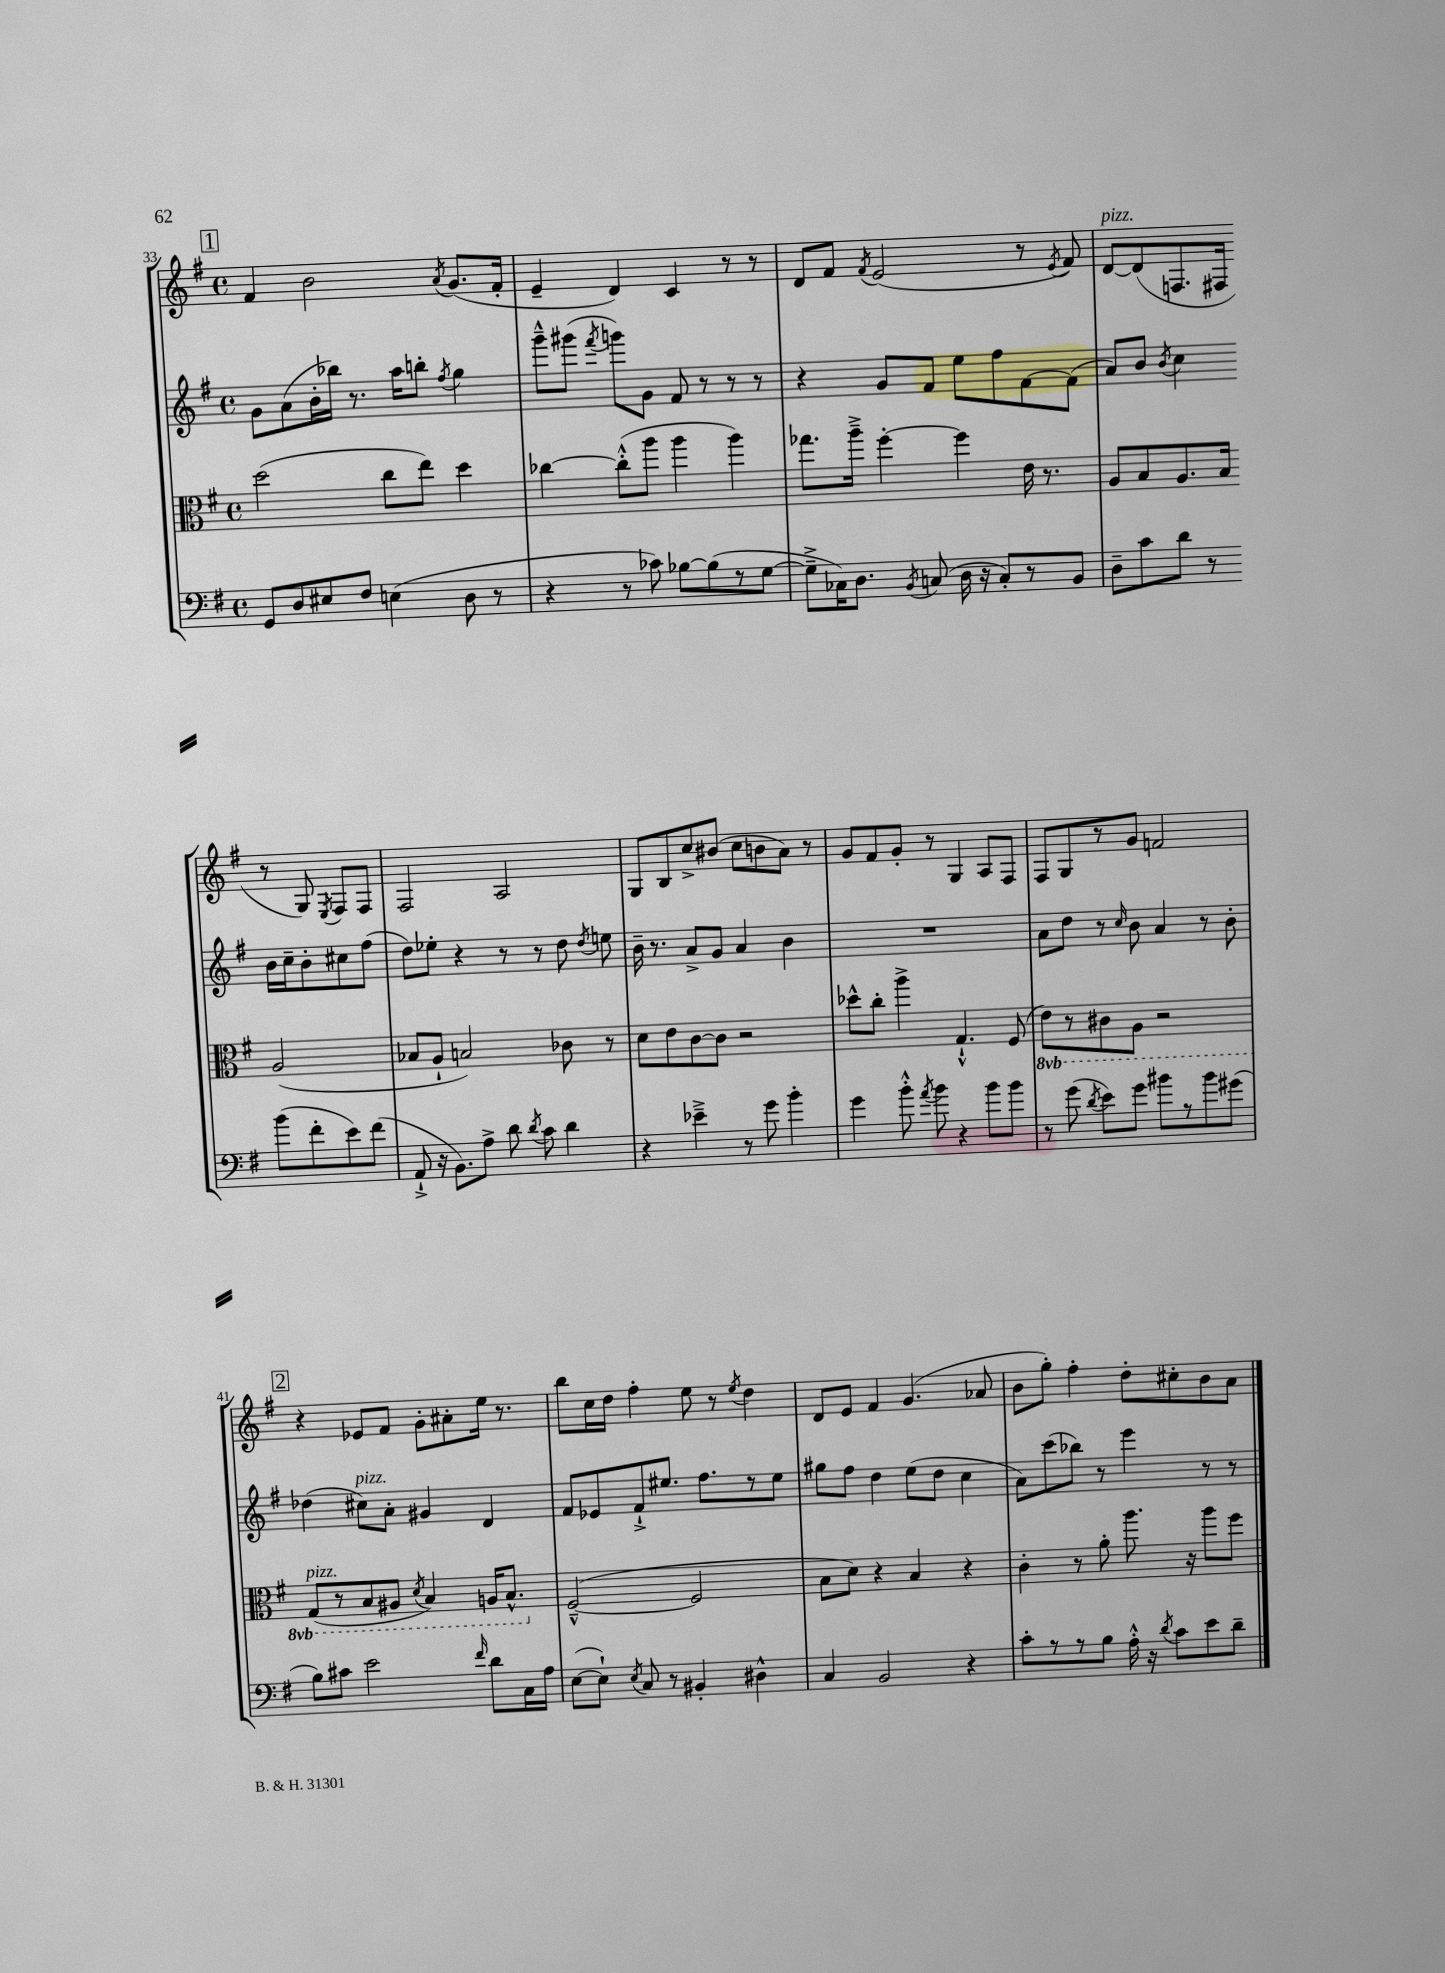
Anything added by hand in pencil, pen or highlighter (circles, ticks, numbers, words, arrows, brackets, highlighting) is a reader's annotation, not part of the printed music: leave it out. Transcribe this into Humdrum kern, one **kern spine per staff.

**kern	**kern	**kern	**kern
*staff4	*staff3	*staff2	*staff1
*clefF4	*clefC3	*clefG2	*clefG2
*k[f#]	*k[f#]	*k[f#]	*k[f#]
*M4/4	*M4/4	*M4/4	*M4/4
*met(c)	*met(c)	*met(c)	*met(c)
8GG	(2dd	8g	4f#
8D	.	(8a	.
8E#	.	16b'	2b
.	.	16bb-)	.
8F#	.	8.r	.
(4E	8cc	.	.
.	.	16aa	.
.	8ee)	8bb'	.
.	.	8qff#	8qa
8D	4dd	4gg	(8.g
8r	.	.	.
.	.	.	16f#'
=	=	=	=
4r	[4cc-	8ggg~^^	4e~
.	.	(8ggg#	.
.	.	8qfff#	.
8r	(8cc-'^^]	8ggg)	4d)
8c-)	8aa	8g	.
[8B-	4aa	8f#	4c
(8B-]	.	8r	.
8r	4aa)	8r	8r
[8G	.	8r	8r
=	=	=	=
8G~^]	8.gg-	4r	8d
16C-)	.	.	8f#
8.D	16aa~^	.	.
.	.	.	8qf#
.	[4ff#'	8g	(2e
8qBB	.	.	.
(8C	.	8f#	.
16D	4ff#]	8ee	.
16r	.	.	.
8C')	.	8ff#	.
8r	16e	[8f#	8r
.	8.r	.	.
.	.	.	8qe
8BB	.	(8f#]	8f#)
=	=	=	=
8D~	8A	8a)	[8d
8c	8B	8b	(8d]
.	.	8qb	.
8d	8.A	4cc	8.F
8r	.	.	.
.	16B	.	16F#
(8b	(2A	16b	8r
.	.	16cc~	.
8f#'	.	8b'	8G)
.	.	.	8qE
8e)	.	8cc#	8F#
(8f#	.	(8ff#	8F#
=	=	=	=
8AA`^	8B-	8dd)	2F#
16r	8A`	8ee-'	.
8.BB)	.	.	.
.	2B)	4r	.
8A^	.	.	.
8d	.	8r	2A
8qd	.	.	.
8c	.	8r	.
4d	8c-	8dd	.
.	.	8qdd	.
.	8r	8ee	.
=	=	=	=
4r	8d	16b~	8G
.	.	8.r	.
.	8e	.	8B
4e-~^	[8c	8a^	8cc^
.	8c]	8g	(8b#
8r	2r	4a	8cc
8g	.	.	8b
4b'	.	4b	8a)
.	.	.	8r
=	=	=	=
4g	8dd-^^	1r	8g
.	8cc'	.	8f#
8b'^^	4aa^	.	8g'
8qa	.	.	.
8b	.	.	8r
4r	4.G`^^	.	4G
8b	.	.	8A
8b	(8F#	.	8F#
=	=	=	=
8r	8E)	8a	8F#
(8g	8r	8dd	8G
8qd	.	.	.
8e)	8C#	8r	8r
.	.	16qqcc	.
8g	8AA	8b	8g
8b#	2r	4a	2f
8r	.	.	.
8b#	.	8r	.
(8g#	.	8b'	.
=	=	=	=
8B)	(8GG	(4dd-	4r
8c#	8r	.	.
2e	8BB	8cc#)	8e-
.	8AA#	8a'	8f#
.	8qD	.	.
.	4BB)	4g#	8g'
.	.	.	8a#'
16qqf#	.	.	.
8d	16AA	4d	16ee
.	8.BB^^	.	8.r
16C	.	.	.
16A	.	.	.
=	=	=	=
([8E	([2F#~^^	8f#	8bb
8E`])	.	8e-	16cc
.	.	.	16dd
8qE	.	.	.
8C	.	8f#`^	4ff#'
8r	.	8.ee#	.
4BB#'	2F#]	.	8ee
.	.	8.ff#	.
.	.	.	8r
.	.	.	8qee
4D#^^	.	8r	4dd
.	.	8ee#	.
=	=	=	=
4C	8B	8gg#	8d
.	8d)	8ff#	8e
2BB	4r	4dd	4f#
.	4B	(8ee	(4.g
.	.	8dd	.
4r	4r	4cc	.
.	.	.	8a-
=	=	=	=
8c'	4c'	8a)	8b
8r	.	(8ccc	8gg')
8r	8r	8bb-)	4ff#'
8B	8a'	8r	.
16A'^^	8.aa	4eee	8dd'
16r	.	.	.
8qd	.	.	.
8c	.	.	8cc#'
.	16r	.	.
8e	8aa	8r	8b
8d~	8ff#	8r	8a
==	==	==	==
*-	*-	*-	*-
